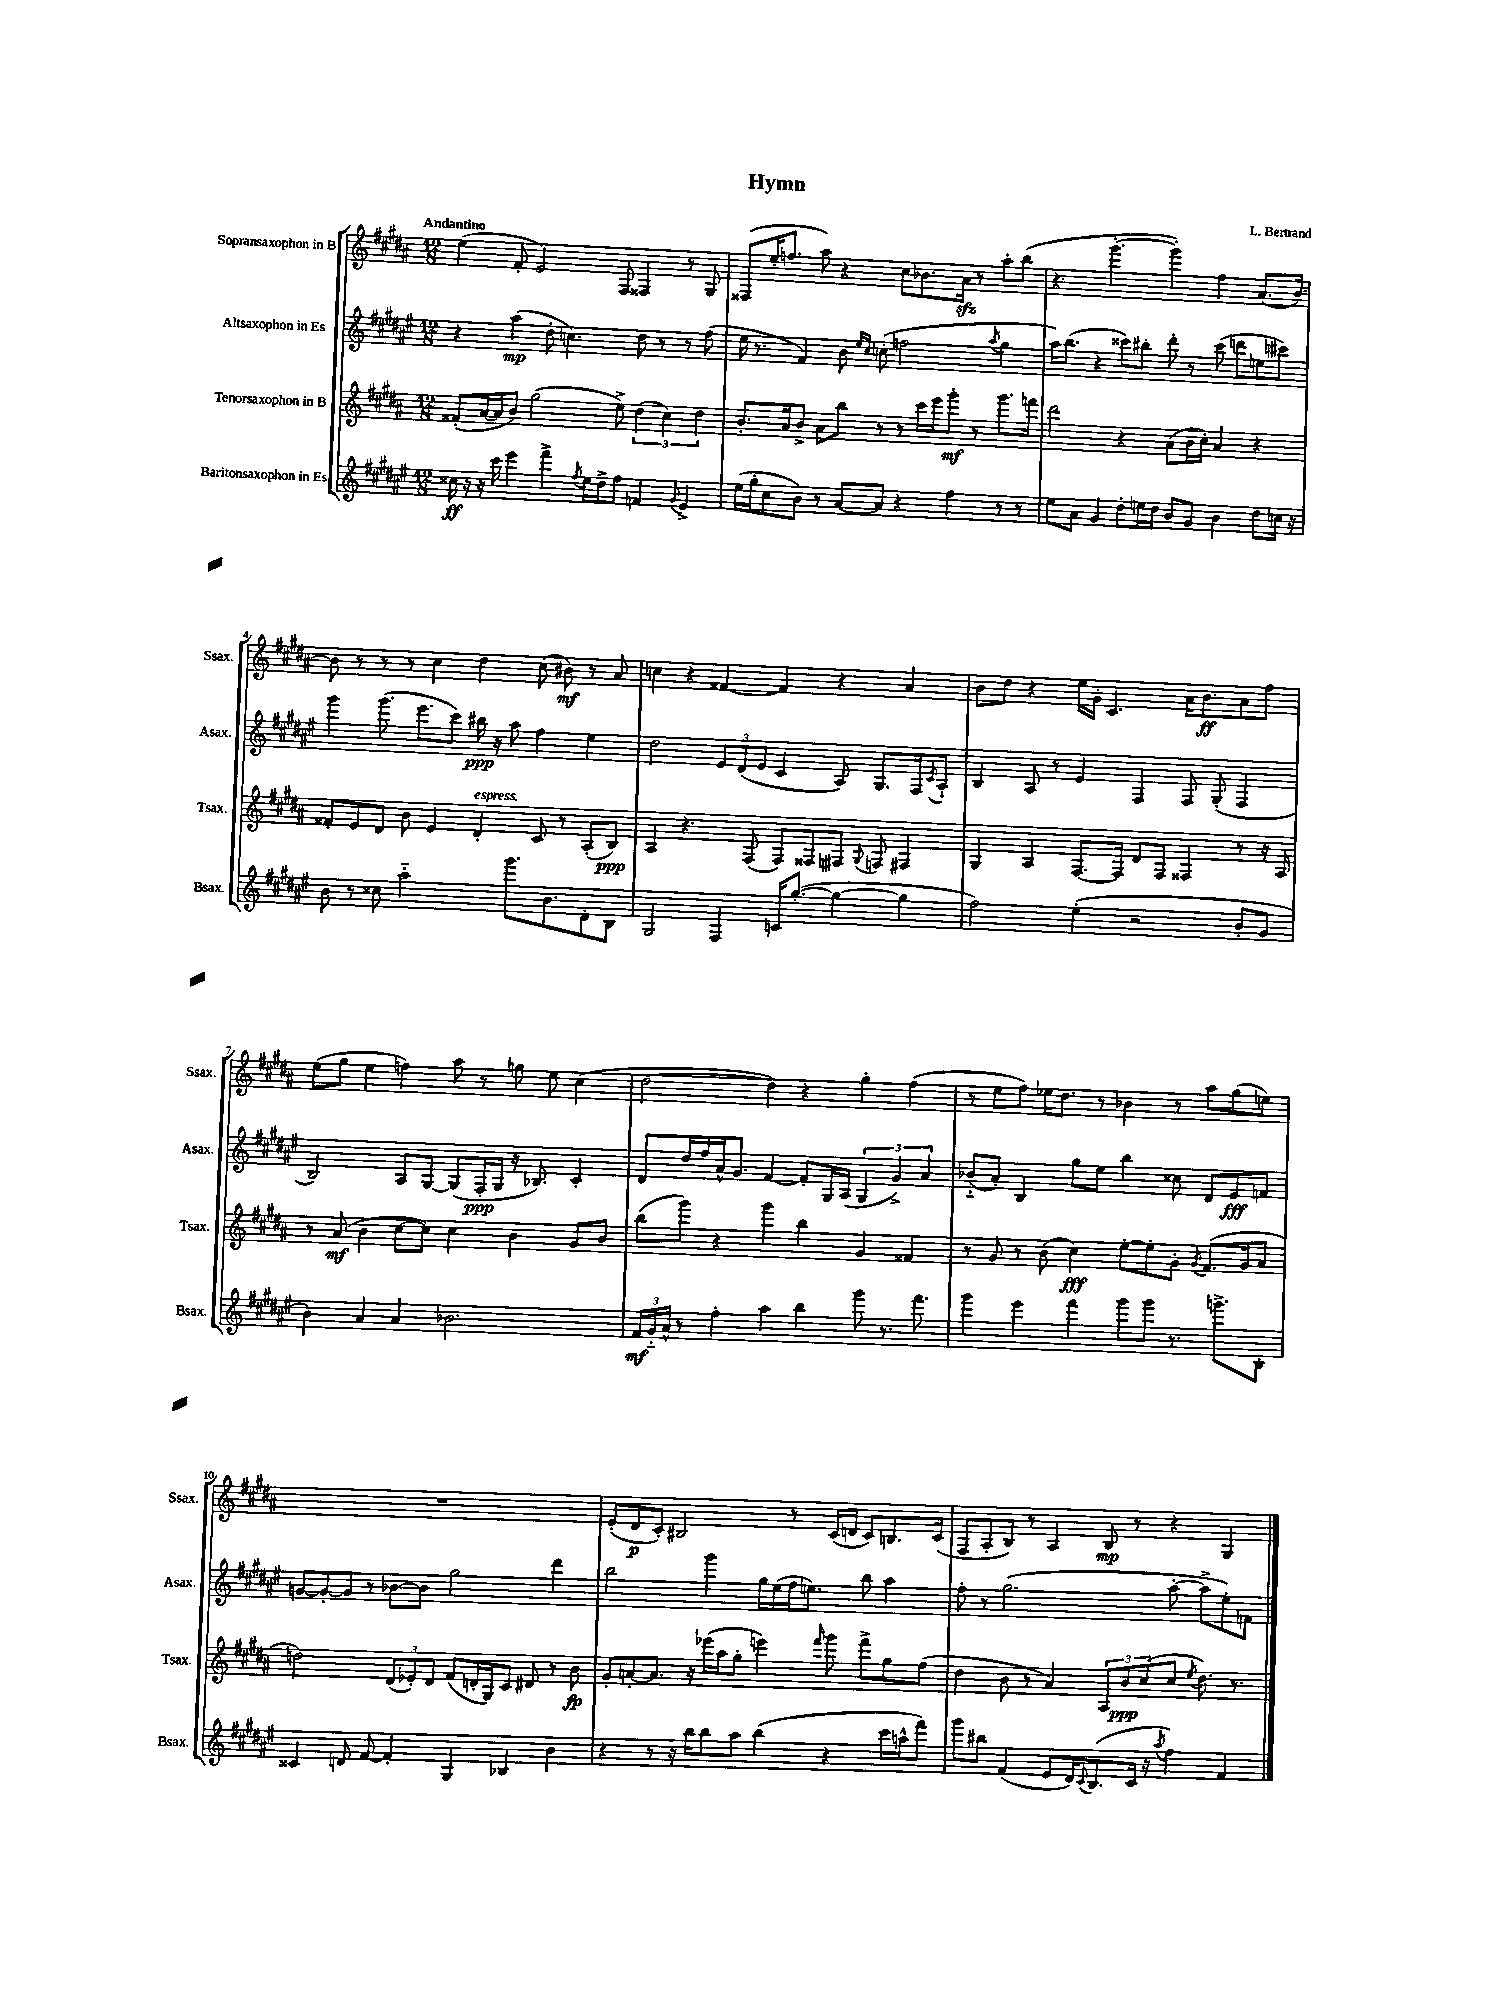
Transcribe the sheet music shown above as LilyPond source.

\header { title = "Hymn" composer = "L. Bertrand" }
<<
\new StaffGroup <<
\new Staff = "s0" \with { instrumentName = "Sopransaxophon in B" shortInstrumentName = "Ssax." } {
    \clef treble \key b \major \numericTimeSignature \time 12/8 \tempo "Andantino"
    e''4( fis'8-. e'2) fis8 fisis4 r8 gis8 |
    fisis8( e''16-. f''8. ais''8) r4 cis''8 bes'8. ais'16\sfz r8 ais''8-. b''8( |
    r4. gis'''4.~-. gis'''4-.) fis''4 ais'8.( b'16~) |
    b'8 r8 r8 r8 cis''4 dis''4 cis''8( bis'8\mf) r8 ais'8 |
    c''4 r4 fisis'4~ fisis'4 r4 ais'4 |
    b'8 dis''8 r4 e''16 gis'16-. cis'4. ais'16 b'8.\ff ais'8 fis''8 |
    e''8( gis''8 e''4 f''4) ais''8 r8 g''8 e''8 cis''4( |
    dis''2~ dis''4) r4 gis''4-. fis''4( |
    r8 e''8 fis''8) ees''16 dis''8. r8 bes'4 r8 ais''8 gis''8( e''8) |
    R1. |
    e'8-.( dis'8\p cis'8-.) bis2 r8 cis'16( d'16 cis'8) b8. cis'16( |
    fis8 ais8-. b8) r8 ais4 b8\mp r8 r4 gis4 \bar "|." |
}
\new Staff = "s1" \with { instrumentName = "Altsaxophon in Es" shortInstrumentName = "Asax." } {
    \clef treble \key fis \major \numericTimeSignature \time 12/8
    r4 ais''4\mp( dis''8-. c''4.) dis''8 r8 r8 fis''8( |
    eis''16 r8. fis'4) b'8 \grace { eis''16 cis''16 } c''8-.( f''2 \acciaccatura { ais''8 } gis''4 |
    ais''16) b''8.( r4 cisis'''8) bis''8-. dis'''8-. r8 cisis'''8( d'''8 e''8 cis'''8) |
    gis'''4 gis'''8.( eis'''8. cis'''8) bis''16\ppp r16 ais''8 fis''4 eis''4 |
    dis''2 \tuplet 3/2 { eis'8 dis'8( eis'8 } cis'4 ais8) gis8. fis16 \acciaccatura { cis'8 } ais8-! |
    b4 ais8 r8 eis'4 fis4 fis8 gis8-.( fis4 |
    b2) ais8 gis8~ gis8( fis16-.\ppp gis16 r16 bes8.) cis'4-. |
    dis'8 dis''16 fis''16 ais'16-^ gis'8. fis'4~ fis'8-. gis16 ais16( \tuplet 3/2 { gis4 gis'4->) ais'4 } |
    bes'8-_( ais'8-.) b4 gis''8 eis''8 b''4 cisis''8 dis'8 eis'8\fff f'8 |
    g'8~ g'8~-. g'8 r8 bes'8~ bes'8 gis''2 dis'''4 |
    b''2 gis'''4 gis''16 eis''16( fis''16 e''8.) b''8 ais''4 |
    fis''8-. r8 gis''2.( ais''8~-. ais''8-> eis''8-.) f'8 \bar "|." |
}
\new Staff = "s2" \with { instrumentName = "Tenorsaxophon in B" shortInstrumentName = "Tsax." } {
    \clef treble \key b \major \numericTimeSignature \time 12/8
    fisis'8-.( ais'16~ ais'16 b'8) gis''2( e''8->) \tuplet 3/2 { dis''4( cis''4) dis''4 } |
    b'8.-. ais'16 b'8-> ais'8 b''8 r8 r8 cis'''16 e'''16 gis'''8-.\mf r8 gis'''8. f'''16 |
    dis'''2 r4 ais'8( b'16 cis''16-.) ais'4 r4 |
    fisis'8-. e'8 dis'8 b'8 e'4 dis'4-.^\markup { \italic "espress." } cis'8 r8 ais8-.( b8\ppp) |
    ais4 r4. fis8( fis8) fisis8 fis8 \appoggiatura { gis8 } f8 fis4 |
    gis4 ais4 fis8.~ fis16 dis'8 fis8 fisis4 r8 r16 ais16 |
    r8 ais'8\mf( b'4 cis''8~ cis''8) cis''4 b'4 gis'8 b'8 |
    b''8( gis'''8) r4 gis'''4 b''4 gis'4 fisis'4 |
    r8 gis'8 r8 b'8( cis''4\fff) e''8~-. e''8-. gis'8-. \acciaccatura { gis'8 } fis'8.( gis'16 ais'8 |
    d''2) \tuplet 3/2 { dis'8( ees'8-.) dis'8 } fis'8( d'16-. gis16) cis'8 dis'8 r8 b'8\fp |
    gis'8-. a'8~-. a'8. r16 ees'''16( ais''16 gis''8-. e'''4) \grace { fis'''16 } gis'''8 fis'''8-> gis''8 fis''8( |
    dis''4 b'8 r8 ais'4) \tuplet 3/2 { ais8 b'8\ppp cis''8( } cis''8 \acciaccatura { e''8 } dis''8.) r8. \bar "|." |
}
\new Staff = "s3" \with { instrumentName = "Baritonsaxophon in Es" shortInstrumentName = "Bsax." } {
    \clef treble \key fis \major \numericTimeSignature \time 12/8
    cisis''16\ff r16 r16 cis'''16 eis'''4 fis'''4-> \acciaccatura { fis''8 } eis''16 dis''16-> fis''8 f'4 \appoggiatura { gis'8 } eis'4-> |
    eis''16( gis''16-. cis''8 b'8) r8 ais'8~ ais'8 r4 fis''4 r8 r8 |
    eis''8 ais'8 gis'4 dis''8-. e''16 dis''16 b'8 gis'8 b'4 dis''8 c''16 r16 |
    b'8 r8 cisis''8 ais''2-_ gis'''8. b'8. dis'8-. b8 |
    gis2 fis4 c'16 gis''8.~-.( gis''4~ gis''4 |
    fis''2) eis''4-.( r2 b'8-. gis'8 |
    b'4) ais'4 ais'4 bes'2. |
    \tuplet 3/2 { fis'16\mf gis'16-_ ais'16-^ } r8 fis''4-. ais''4 b''4 gis'''8 r8. fis'''8. |
    gis'''4 eis'''4 fis'''4 gis'''8 gis'''8 r8. g'''8.-> b8-. |
    cisis'4 d'8 fis'8~ fis'4-. gis4 bes4 b'4 |
    r4 r8 r16 b''16 b''8 ais''8 b''4( r4 cis'''16 a''16-^ fis'''8) |
    gis'''8 bis''8 fis'4( eis'8 dis'16) \appoggiatura { cis'8 } b8.( cis'16 r16 \acciaccatura { ais''8 } fis''4) fis'4 \bar "|." |
}
>>
>>
